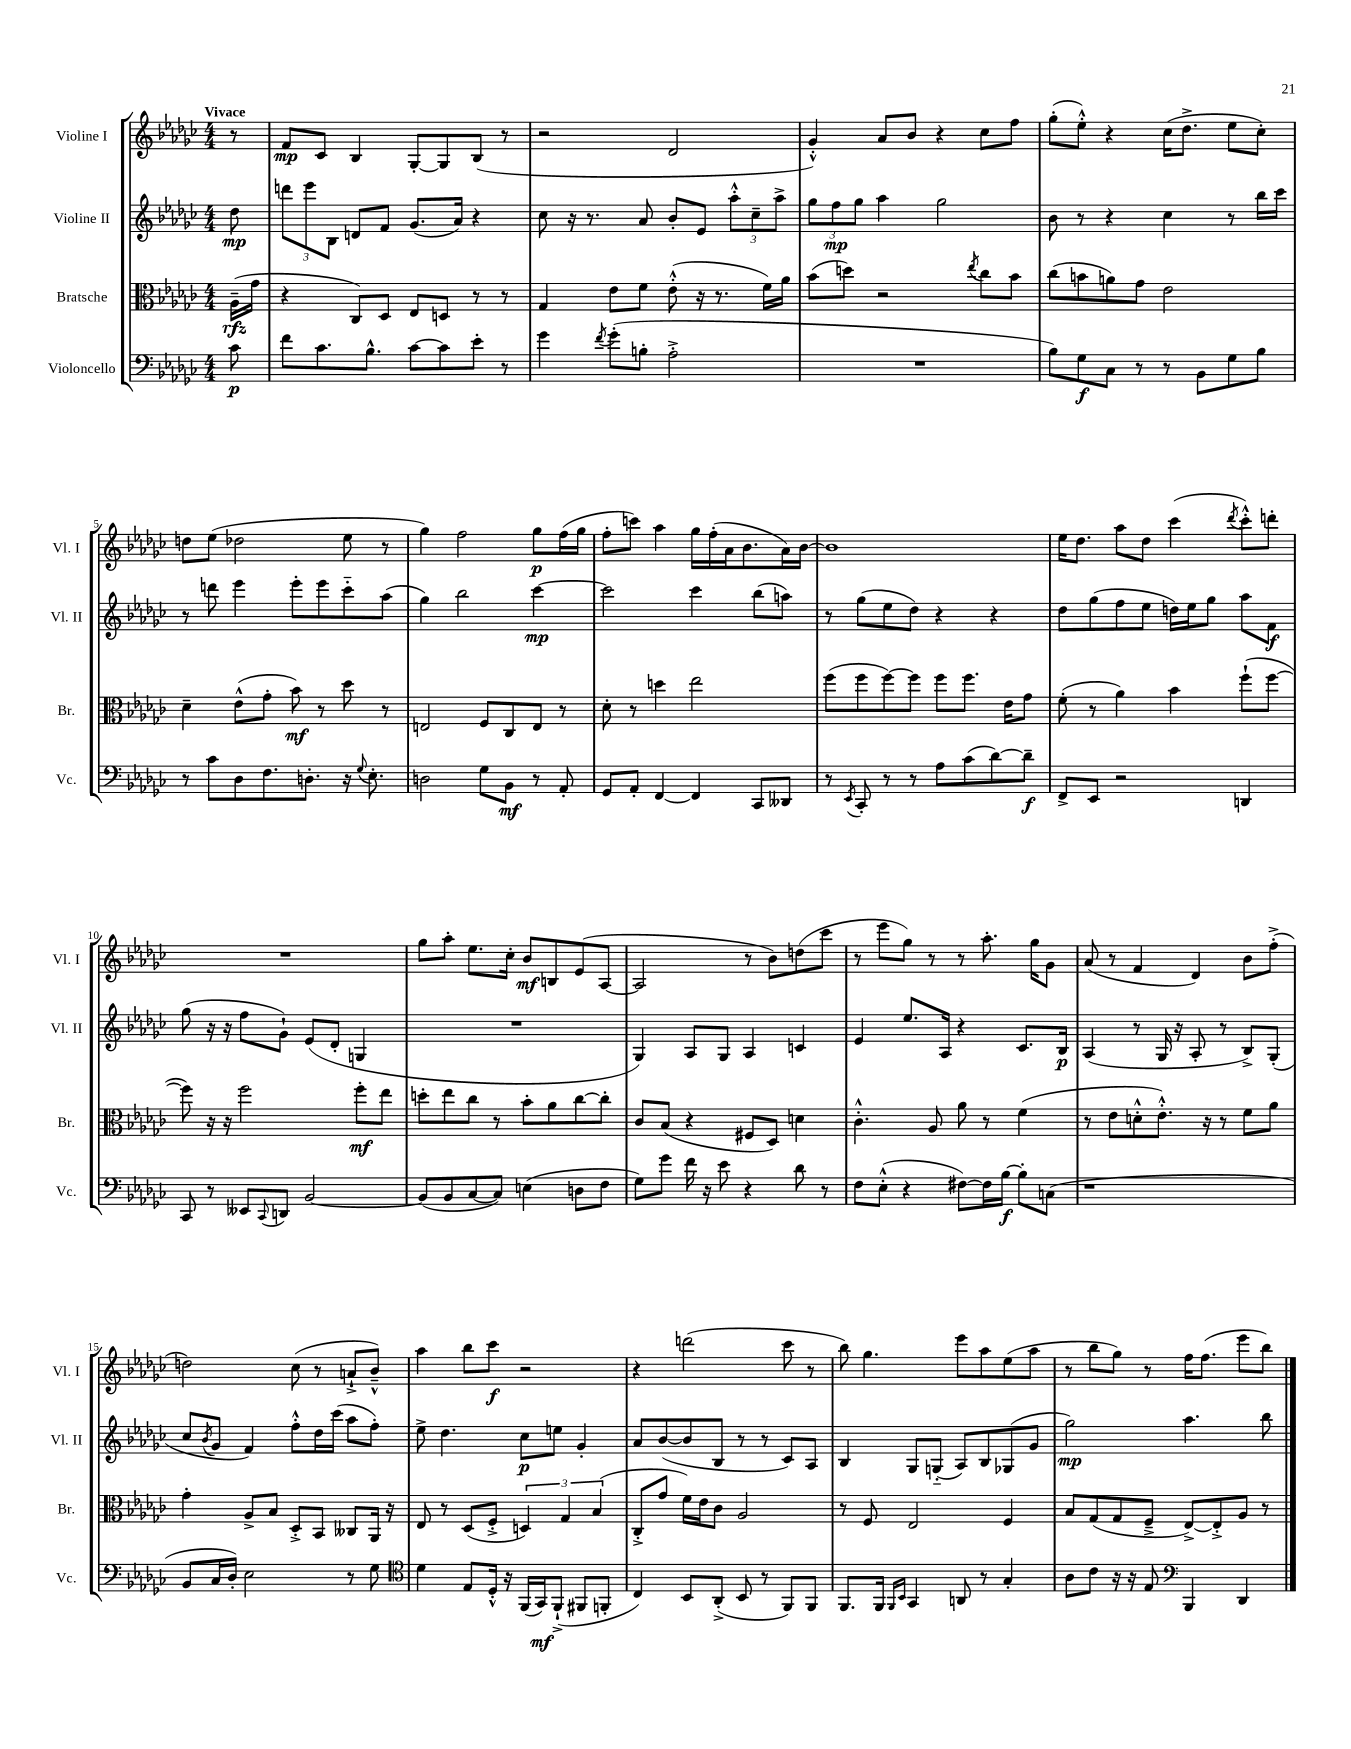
<<
\new StaffGroup <<
\new Staff = "s0" \with { instrumentName = "Violine I" shortInstrumentName = "Vl. I" } {
    \clef treble \key ges \major \numericTimeSignature \time 4/4 \partial 8 \tempo "Vivace"
    r8 |
    f'8\mp ces'8 bes4 ges8~-. ges8 bes8( r8 |
    r2 des'2 |
    ges'4-.-^) aes'8 bes'8 r4 ces''8 f''8 |
    ges''8-.( ees''8-.-^) r4 ces''16( des''8.-> ees''8 ces''8-.) |
    d''8 ees''8( des''2 ees''8 r8 |
    ges''4) f''2 ges''8\p f''16( ges''16 |
    f''8-. c'''8) aes''4 ges''16 f''16-.( aes'16 bes'8. aes'16) bes'16~ |
    bes'1 |
    ees''16 des''8. aes''8 des''8 ces'''4( \acciaccatura { des'''8 } ces'''8-.-^) d'''8-. |
    R1 |
    ges''8 aes''8-. ees''8. ces''16-. bes'8\mf b8 ees'8( aes8~ |
    aes2 r8 bes'8) d''8( ces'''8 |
    r8 ees'''8 ges''8) r8 r8 aes''8.-. ges''16 ges'8 |
    aes'8( r8 f'4 des'4) bes'8 f''8-.->( |
    d''2) ces''8( r8 a'8-!-> bes'8---^) |
    aes''4 bes''8 ces'''8\f r2 |
    r4 d'''2( ces'''8 r8 |
    bes''8) ges''4. ees'''8 aes''8 ees''8( aes''8 |
    r8 bes''8 ges''8) r8 f''16 f''8.( ees'''8 bes''8) \bar "|." |
}
\new Staff = "s1" \with { instrumentName = "Violine II" shortInstrumentName = "Vl. II" } {
    \clef treble \key ges \major \numericTimeSignature \time 4/4 \partial 8
    des''8\mp |
    \tuplet 3/2 { d'''8 ees'''8 bes8 } d'8 f'8 ges'8.( aes'16) r4 |
    ces''8 r16 r8. aes'8 bes'8-. ees'8 \tuplet 3/2 { aes''8-.-^ ces''8-- aes''8-> } |
    \tuplet 3/2 { ges''8 f''8\mp ges''8 } aes''4 ges''2 |
    bes'8 r8 r4 ces''4 r8 bes''16 ces'''16 |
    r8 d'''8 ees'''4 ees'''8-. ees'''8 ces'''8-_ aes''8( |
    ges''4) bes''2 ces'''4~\mp |
    ces'''2 ces'''4 bes''8( a''8) |
    r8 ges''8( ees''8 des''8) r4 r4 |
    des''8 ges''8( f''8 ees''8 d''16) ees''16 ges''8 aes''8 f'8\f |
    ges''8( r16 r16 f''8 ges'8-!) ees'8( des'8-. g4 |
    R1 |
    ges4) aes8 ges8 aes4 c'4 |
    ees'4 ees''8. aes16 r4 ces'8. bes16\p |
    aes4( r8 ges16 r16 aes8-. r8 bes8->) ges8-.( |
    ces''8 \acciaccatura { bes'8 } ges'8 f'4) f''8-.-^ des''16 ces'''16( aes''8 f''8-.) |
    ees''8-> des''4. ces''8\p e''8 ges'4-. |
    aes'8 bes'8~( bes'8 bes8 r8 r8 ces'8) aes8 |
    bes4 ges8 g8-_( aes8) bes8 ges8( ges'8 |
    ges''2\mp) aes''4. bes''8 \bar "|." |
}
\new Staff = "s2" \with { instrumentName = "Bratsche" shortInstrumentName = "Br." } {
    \clef alto \key ges \major \numericTimeSignature \time 4/4 \partial 8
    aes16--\rfz( ges'16 |
    r4 ces8) des8 ees8 d8 r8 r8 |
    ges4 ees'8 f'8 ees'8-.-^( r16 r8. f'16) aes'16 |
    bes'8( d''8) r2 \acciaccatura { ees''8 } ces''8 bes'8 |
    ces''8( b'8 a'8) ges'8 ees'2 |
    des'4-- ees'8-^( ges'8-. bes'8\mf) r8 des''8 r8 |
    e2 f8 ces8 e8 r8 |
    des'8-. r8 d''4 ees''2 |
    f''8( f''8 f''8~) f''8 f''8 f''8. ees'16 ges'8 |
    f'8-.( r8 aes'4) bes'4 f''8-!( f''8~ |
    f''8) r16 r16 f''2 f''8-.\mf ees''8 |
    d''8-. ees''8 ces''8 r8 bes'8-. aes'8 ces''8~ ces''8-. |
    ces'8 bes8( r4 fis8 des8) d'4 |
    ces'4.-.-^ aes8 aes'8 r8 f'4( |
    r8 ees'8 d'8-.-^ ees'8.-.-^) r16 r8 f'8 aes'8 |
    ges'4-. aes8-> bes8 des8-.-> bes,8 ceses8 aes,16 r16 |
    ees8 r8 des8( f8-.-> \tuplet 3/2 { d4) ges4 bes4( } |
    ces8-.-> ges'8 f'16) ees'16 ces'8 aes2 |
    r8 f8 ees2 f4 |
    bes8 ges8( ges8 f8---> ees8~->) ees8-.-> aes8 r8 \bar "|." |
}
\new Staff = "s3" \with { instrumentName = "Violoncello" shortInstrumentName = "Vc." } {
    \clef bass \key ges \major \numericTimeSignature \time 4/4 \partial 8
    ces'8\p |
    f'8 ces'8. bes8.-^ ces'8~ ces'8 ees'8-. r8 |
    ges'4 \acciaccatura { f'8 } ges'8-.( b8-. aes2-.-> |
    R1 |
    bes8) ges8\f ces8 r8 r8 bes,8 ges8 bes8 |
    r8 ces'8 des8 f8. d8.-. r16 \appoggiatura { ges8 } ees8.-. |
    d2 ges8 bes,8\mf r8 aes,8-. |
    ges,8 aes,8-. f,4~ f,4 ces,8 deses,8 |
    r8 \acciaccatura { ees,8 } ces,8-. r8 r8 aes8 ces'8( des'8~) des'8--\f |
    f,8-> ees,8 r2 d,4 |
    ces,8 r8 eeses,8 \appoggiatura { ces,8 } d,8 bes,2~ |
    bes,8( bes,8 ces8~ ces8) e4( d8 f8 |
    ges8) ges'8 f'16 r16 ees'8 r4 des'8 r8 |
    f8 ees8-.-^( r4 fis8~) fis16 bes16~\f bes8-. c8( |
    r1 |
    bes,8 ces16 des16-.) ees2 r8 ges8 |
    \clef tenor des'4 ees8 des16-.-^ r16 f,16( ges,16\mf) f,8-!->( fis,8 f,8-. |
    ces4) bes,8 aes,8-.->( bes,8 r8 f,8) f,8 |
    f,8. f,16 \grace { f,16 bes,16 } ges,4 a,8 r8 ges4-. |
    aes8 ces'8 r16 r16 ees8 \clef bass bes,,4 des,4 \bar "|." |
}
>>
>>
